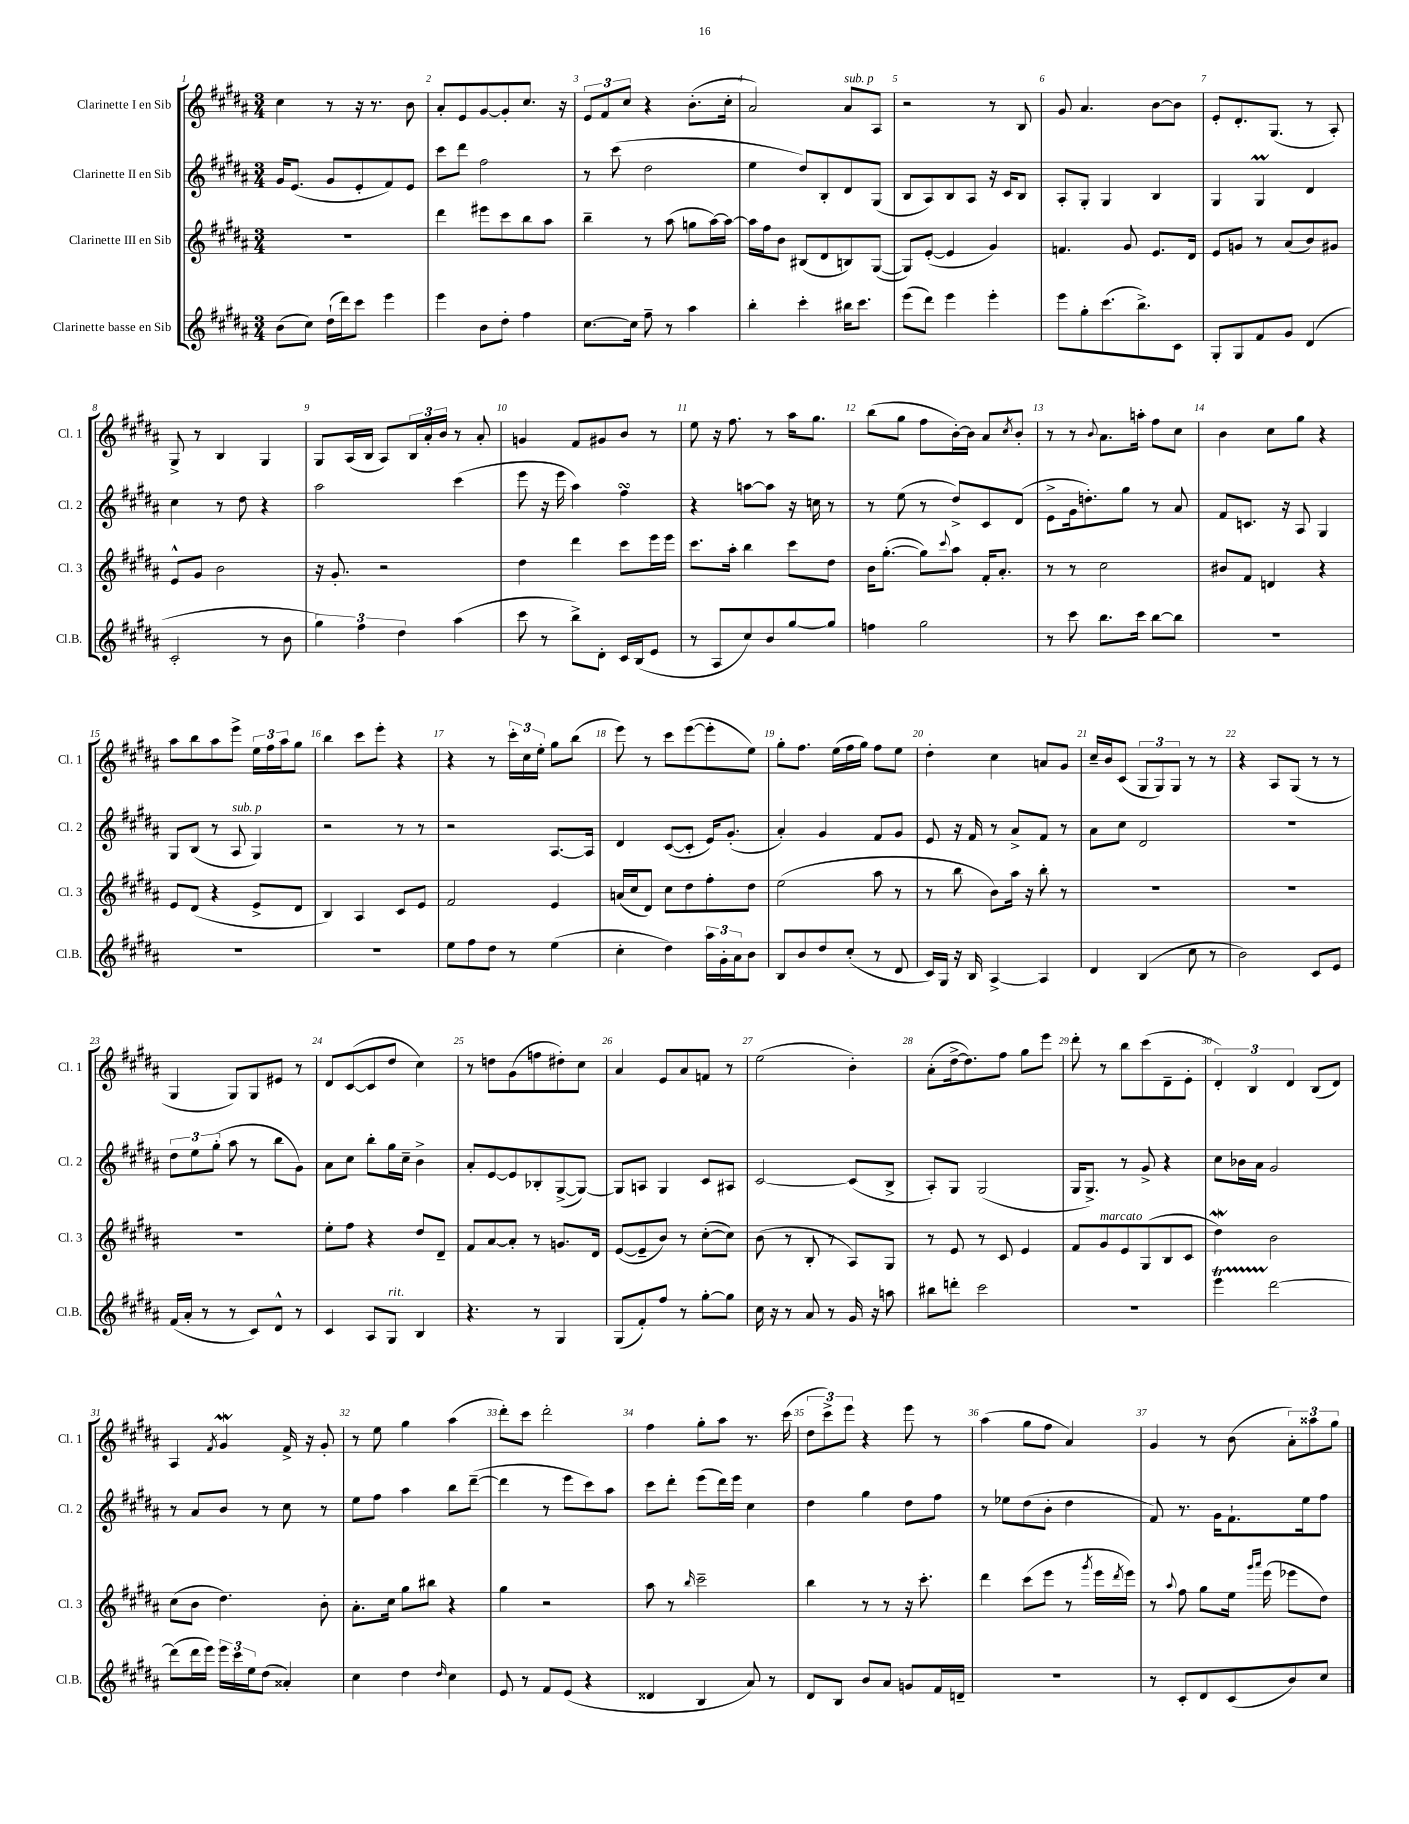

**kern	**kern	**kern	**kern
*staff4	*staff3	*staff2	*staff1
*clefG2	*clefG2	*clefG2	*clefG2
*k[f#c#g#d#a#]	*k[f#c#g#d#a#]	*k[f#c#g#d#a#]	*k[f#c#g#d#a#]
*M3/4	*M3/4	*M3/4	*M3/4
(8b	2.r	16g#	4cc#
.	.	(8.e	.
8cc#)	.	.	.
(16dd#`	.	8g#	8r
16ddd#)	.	.	.
8ccc#	.	8e'	16r
.	.	.	8.r
4eee	.	8f#)	.
.	.	8e	8b
=	=	=	=
4eee	4ddd#	8ccc#	8a#'
.	.	8ddd#	8e
8b	8eee#	2ff#	[8g#
8dd#'	8ccc#	.	8g#']
4ff#	8bb	.	8.cc#
.	8aa#	.	.
.	.	.	16r
=	=	=	=
[8.cc#	4bb~	8r	12e
.	.	.	12f#
.	.	(8ccc#	.
.	.	.	12cc#
16cc#]	.	.	.
8ff#~	8r	2dd#	4r
8r	(8aa#	.	.
4aa#	8gg	.	(8.b'
.	[16aa#)	.	.
.	16aa#_	.	16cc#'
=	=	=	=
4bb'	16aa#]	4ee	2a#)
.	16ff#	.	.
.	8b	.	.
4ccc#'	(8B#	8dd#)	.
.	8d#	8B'	.
16bb#	8B)	8d#	8a#
8.ccc#	.	.	.
.	([8G#	(8G#	8A#
=	=	=	=
(8eee	8G#])	8B	2r
8ddd#)	([8e'	8A#)	.
4eee	4e]	8B	.
.	.	8A#	.
4eee'	4g#)	16r	8r
.	.	16c#	.
.	.	8B	8B
=	=	=	=
8eee	4.f	8A#'	8g#
8gg#'	.	8G#'	4.a#
(8.ccc#	.	4G#	.
.	8g#	.	.
8.bb^)	.	.	.
.	8.e	4B	[8b
8c#	.	.	8b]
.	16d#	.	.
=	=	=	=
8G#'	8e	4G#	8e'
8G#	8g	.	8.d#'
8f#	8r	4G#	.
.	.	.	(8.G#
8g#	(8a#	.	.
(4d#	8b)	4d#	8r
.	8g#	.	8A#')
=	=	=	=
2c#'	8e^^	4cc#	8G#^
.	8g#	.	8r
.	2b	8r	4B
.	.	8dd#	.
8r	.	4r	4G#
8b	.	.	.
=	=	=	=
6gg#)	16r	2aa#	8G#
.	8.g#'	.	.
.	.	.	(16A#
6ff#	.	.	.
.	.	.	16B
.	2r	.	8A#)
6dd#	.	.	.
.	.	.	24B
.	.	.	24a#'
.	.	.	24b
(4aa#	.	(4ccc#	8r
.	.	.	8a#'
=	=	=	=
8ccc#	4dd#	8eee	4g
8r	.	16r	.
.	.	16eee	.
8bb^)	4ddd#	4aa#)	8f#
8d#'	.	.	8g#
16c#	8ccc#	4ff#	8b
(16B	.	.	.
8e	16eee	.	8r
.	16eee	.	.
=	=	=	=
8r	8.ccc#	4r	8ee
8A#	.	.	16r
.	16aa#'	.	8.ff#
8cc#)	4bb	[8aa	.
8b	.	8aa]	8r
[8gg#	8ccc#	16r	16aa#
.	.	16cc	8.gg#
8gg#]	8dd#	8r	.
=	=	=	=
4ff	16b	8r	(8bb
.	([8.gg#'	.	.
.	.	(8ee	8gg#
2gg#	8gg#])	8r	8ff#
.	8qqccc#	.	.
.	8aa#	8dd#^)	[16b')
.	.	.	16b]
.	16f#'	8c#	8a#
.	8.a#'	.	.
.	.	.	8qcc#
.	.	(8d#	8b'
=	=	=	=
8r	8r	8e^	8r
8ccc#	8r	16g#	8r
.	.	8.dd')	.
.	.	.	8qqb
8.bb	2cc#	.	8.a#
.	.	8gg#	.
16ccc#	.	.	16aa'
[8bb	.	8r	8ff#
8bb]	.	8a#	8cc#
=	=	=	=
2.r	8b#	8f#	4b
.	8f#	8.c	.
.	4d	.	8cc#
.	.	16r	.
.	.	8A#	8gg#
.	4r	4G#	4r
=	=	=	=
2.r	8e	8G#	8aa#
.	(8d#	(8B	8bb
.	4r	8r	8aa#
.	.	8A#	8eee^
.	8e^	4G#)	24ee
.	.	.	24ff#
.	.	.	24aa#
.	8d#	.	8gg#
=	=	=	=
2.r	4B)	2r	4bb
.	4A#	.	8ccc#
.	.	.	8eee'
.	8c#	8r	4r
.	8e	8r	.
=	=	=	=
8ee	2f#	2r	4r
8ff#	.	.	.
8dd#	.	.	8r
8r	.	.	24ccc#'
.	.	.	24cc#
.	.	.	24ee'
(4ee	4e	[8.A#	8gg#
.	.	.	(8bb
.	.	16A#]	.
=	=	=	=
4cc#'	(16a	4d#	8eee)
.	16cc#	.	.
.	8d#)	.	8r
4dd#)	8cc#	([8c#	8ccc#
.	8dd#	8c#']	([8eee
24aa#	8ff#'	16e)	8eee']
24g#'	.	.	.
.	.	(8.g#'	.
24a#	.	.	.
8b	8dd#	.	8ee)
=	=	=	=
8B	(2ee	4a#')	8gg#'
8b	.	.	8.ff#
8dd#	.	4g#	.
.	.	.	(16ee
(8cc#'	.	.	16ff#
.	.	.	16gg#)
8r	8aa#	8f#	8ff#
8d#	8r	8g#	8ee
=	=	=	=
16c#)	8r	8e	4dd#'
16G#	.	.	.
16r	8bb	16r	.
16B	.	16f#	.
[4A#^	8b)	8r	4cc#
.	16aa#	8a#^	.
.	16r	.	.
4A#]	8bb'	8f#	8a
.	8r	8r	8g#
=	=	=	=
4d#	2.r	8a#	16cc#~
.	.	.	16b
.	.	8cc#	(8c#
(4B	.	2d#	12G#
.	.	.	12G#)
.	.	.	12G#
8cc#	.	.	8r
8r	.	.	8r
=	=	=	=
2b)	2.r	2.r	4r
.	.	.	8A#
.	.	.	(8G#
8c#	.	.	8r
8e	.	.	8r
=	=	=	=
(16f#	2.r	12dd#	4G#
16a#'	.	.	.
.	.	12ee	.
8r	.	.	.
.	.	(12gg#'	.
8r	.	8aa#	8G#)
8c#)	.	8r	8G#
8d#^^	.	8bb	8e#
8r	.	8g#)	8r
=	=	=	=
4c#	8ee'	8a#	8d#
.	8ff#	8cc#	([8c#
8A#	4r	8bb'	8c#]
8G#	.	16gg#	8dd#
.	.	16cc#~	.
4B	8dd#	4b^	4cc#)
.	8d#~	.	.
=	=	=	=
4.r	8f#	8a#'	8r
.	[8a#	[8e	8dd
.	8a#']	8e]	(8g#
8r	8r	8B-'	8ff
4G#	8.g	([8G#^	8dd#')
.	.	8G#_)	8cc#
.	16d#	.	.
=	=	=	=
(8G#	([8e	8G#]	4a#
8f#')	8e~]	8A	.
8ff#	8b)	4G#	8e
8r	8r	.	8a#
[8gg#'	([8cc#'	8c#	8f
8gg#]	8cc#])	8A#	8r
=	=	=	=
16cc#	(8b	[2c#	(2ee
16r	.	.	.
8r	8r	.	.
8a#	8B'	.	.
8r	8r	.	.
16g#	8A#)	(8c#]	4b')
16r	.	.	.
8aa	8G#	8B^	.
=	=	=	=
8bb#	8r	8A#')	(8a#'
8ddd'	8e	8G#	[16dd#^
.	.	.	8.dd#])
2ccc#	8r	(2G#	.
.	8c#	.	8ff#
.	4e	.	8gg#
.	.	.	8eee
=	=	=	=
2.r	8f#	16G#	8ddd#'
.	.	8.G#^)	.
.	8g#	.	8r
.	8e	8r	8bb
.	(8G#	8g#^	(8ccc#
.	8B	4r	8d#~
.	8c#	.	8e'
=	=	=	=
4eee	4dd#)	8cc#	6d#')
.	.	16b-	.
.	.	.	6B
.	.	16a#	.
[2ddd#	2b	2g#	.
.	.	.	6d#
.	.	.	(8B
.	.	.	8d#)
=	=	=	=
(8ddd#]	(8cc#	8r	4A#
16ddd#	8b	8a#	.
16eee)	.	.	.
.	.	.	8qf#
24eee	4.dd#)	8b	4g#
24ccc#	.	.	.
24ee	.	.	.
(8dd#	.	8r	.
4a##')	.	8cc#	16f#^
.	.	.	16r
.	8b'	8r	8g#'
=	=	=	=
4cc#	8.a#'	8ee	8r
.	.	8ff#	8ee
.	16cc#	.	.
4dd#	8gg#	4aa#	4gg#
.	8bb#	.	.
16qqdd#	.	.	.
4cc#	4r	8bb	(4aa#
.	.	([8ddd#~	.
=	=	=	=
8e	4gg#	4ddd#]	8ddd#')
8r	.	.	8ccc#
8f#	2r	8r	2ddd#'
(8e	.	8eee	.
4r	.	8ccc#)	.
.	.	8aa#	.
=	=	=	=
4d##	8aa#	8ccc#	4ff#
.	8r	8ddd#'	.
.	16qqbb	.	.
4B	2ccc#~	(8eee	8gg#'
.	.	16ddd#)	8aa#
.	.	16eee	.
8a#)	.	4cc#	8.r
8r	.	.	.
.	.	.	(16ccc#
=	=	=	=
8d#	4bb	4dd#	12dd#
.	.	.	12ccc#^)
8B	.	.	.
.	.	.	12eee
8b	8r	4gg#	4r
8a#	8r	.	.
8g	16r	8dd#	8eee
.	8.ccc#'	.	.
16f#	.	8ff#	8r
16d~	.	.	.
=	=	=	=
2.r	4ddd#	8r	(4aa#
.	.	8ee-	.
.	(8ccc#	(8dd#	8gg#
.	8eee	8b'	8ff#
.	8r	4dd#	4a#)
.	8qggg#	.	.
.	16eee	.	.
.	8qddd#	.	.
.	16eee)	.	.
=	=	=	=
8r	8r	8f#)	4g#
.	8qqaa#	.	.
8c#'	8ff#	8.r	.
8d#	8gg#	.	8r
.	.	16g#	.
(8c#	16ee	8.f#`	(8b
.	16qqggg#	.	.
.	16qqaaa#	.	.
.	(16eee	.	.
8b)	8eee-	.	12a#')
.	.	16ee	.
.	.	.	12aa##
8cc#	8dd#)	8ff#	.
.	.	.	12gg#
==	==	==	==
*-	*-	*-	*-
